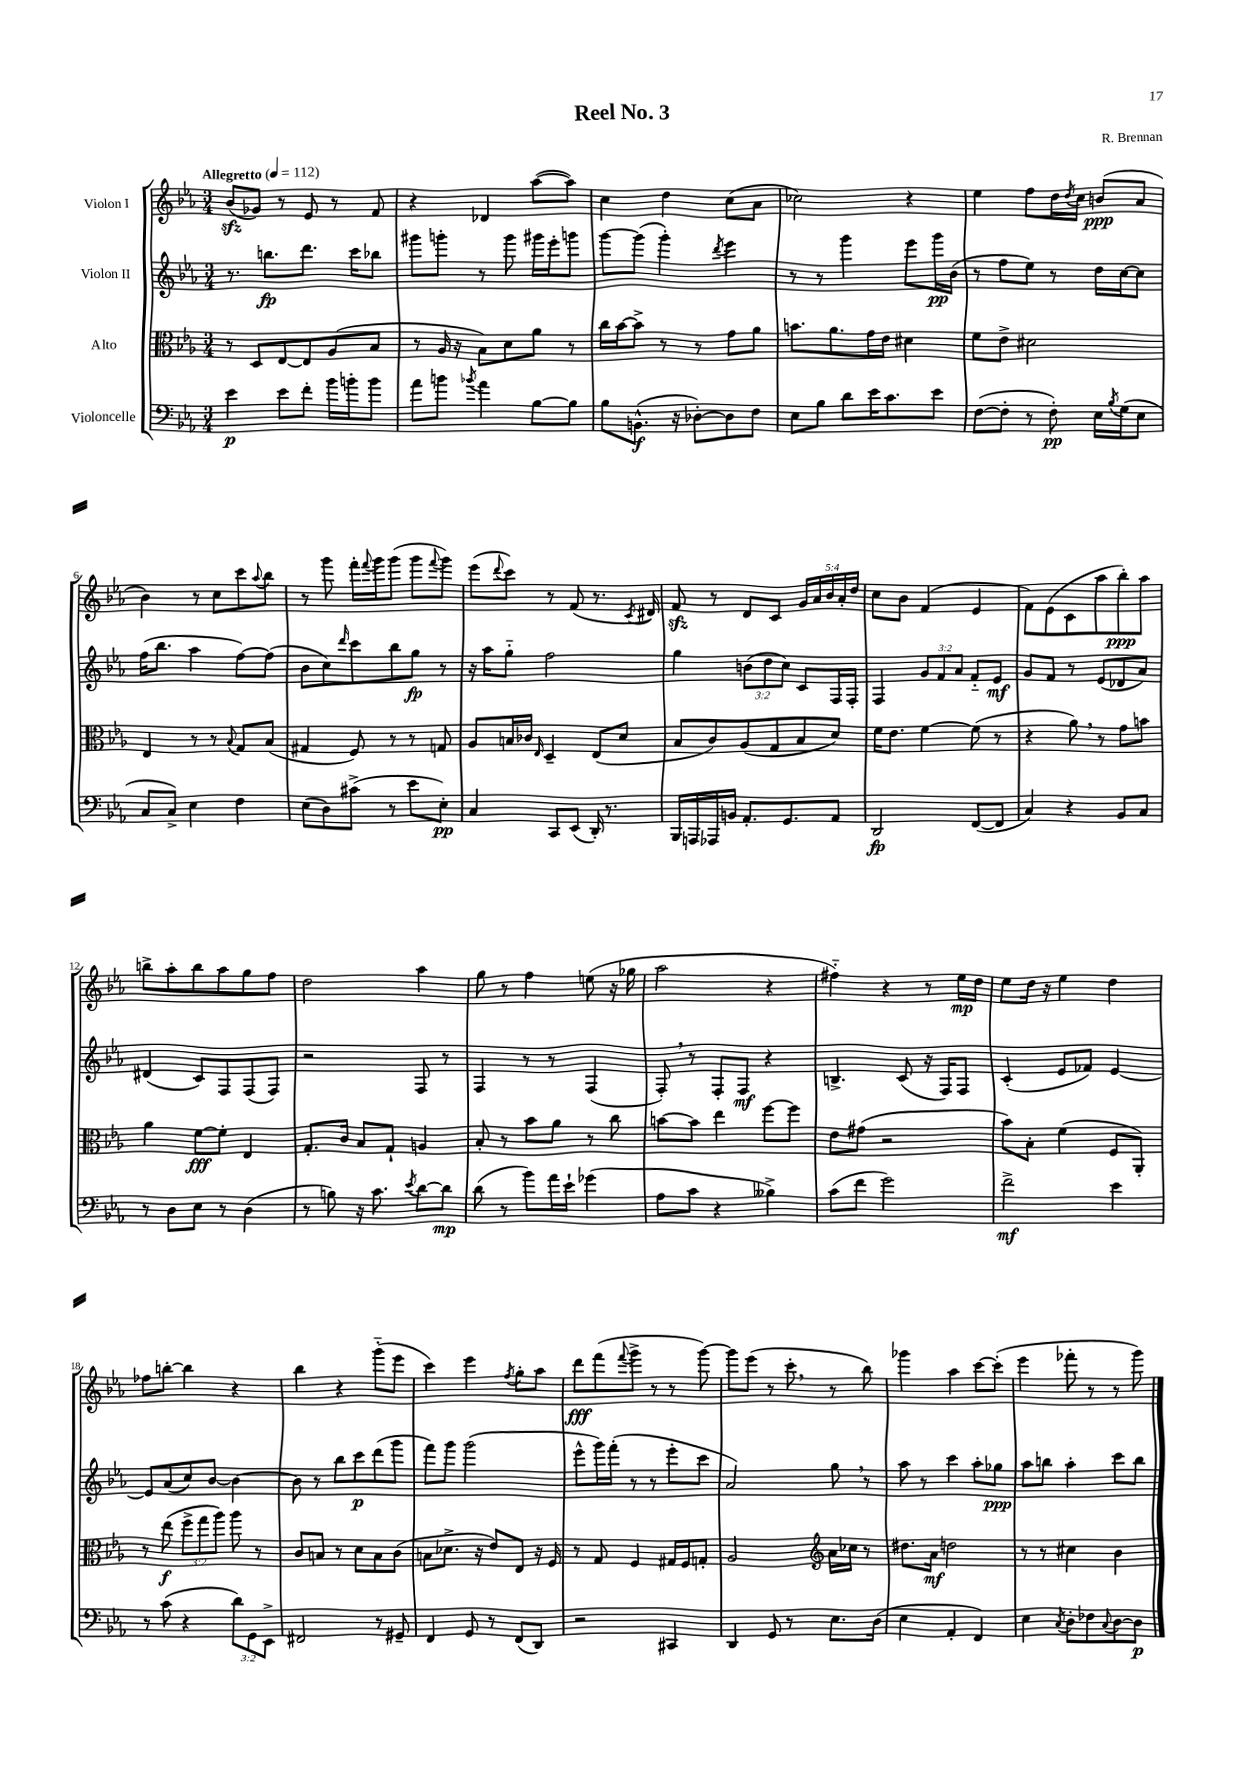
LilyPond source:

\header { title = "Reel No. 3" composer = "R. Brennan" }
<<
\new StaffGroup <<
\new Staff = "s0" \with { instrumentName = "Violon I" } {
    \clef treble \key ees \major \numericTimeSignature \time 3/4 \override Staff.TupletNumber.text = #tuplet-number::calc-fraction-text \tempo "Allegretto" 4 = 112
    bes'8\sfz( ges'8) r8 ees'8 r8 f'8 |
    r4 des'4 aes''8~( aes''8) |
    c''4 d''4 c''8( aes'8 |
    ces''2) r4 |
    ees''4 f''8 d''16 \acciaccatura { d''8 } c''16 b'8\ppp( aes'8 |
    bes'4) r8 c''8 c'''8 \appoggiatura { aes''8 } bes''8 |
    r8 g'''8 f'''16-. \appoggiatura { f'''8 } g'''16 g'''8( g'''8 \appoggiatura { f'''8 } g'''8) |
    ees'''8( \appoggiatura { d'''8 } c'''8) r8 f'8( r8. \acciaccatura { c'8 } dis'16) |
    f'8\sfz r8 d'8 c'8 \tuplet 5/4 { g'16 aes'16 bes'16 aes'16-. d''16 } |
    c''8 bes'8 f'4( ees'4 |
    f'8) ees'8( c'8 aes''8 bes''8-.\ppp) aes''8 |
    b''8-> aes''8-. b''8 aes''8 g''8 f''8 |
    d''2 aes''4 |
    g''8 r8 f''4 e''8( r16 ges''16 |
    aes''2 r4 |
    fis''4-_) r4 r8 ees''16\mp d''16 |
    ees''8 d''16 r16 ees''4 d''4 |
    fes''8 b''8~-. b''4 r4 |
    bes''4 r4 g'''8-_( ees'''8 |
    c'''4) ees'''4 \acciaccatura { f''8 } g''8-. aes''8 |
    d'''8\fff f'''8( \appoggiatura { f'''8 } g'''8-> r8 r8 g'''8~) |
    g'''8 ees'''8( r8 c'''8-. \breathe r8 bes''8) |
    ges'''4 aes''4 c'''8~ c'''8-.( |
    ees'''4 fes'''8-. r8 r8 g'''8) \bar "|." |
}
\new Staff = "s1" \with { instrumentName = "Violon II" } {
    \clef treble \key ees \major \numericTimeSignature \time 3/4 \override Staff.TupletNumber.text = #tuplet-number::calc-fraction-text
    r8. b''8.\fp d'''8. c'''16 bes''8 |
    gis'''8 g'''8-. r8 g'''8 gis'''16 ees'''16-. g'''8 |
    g'''8~ g'''8( g'''4-.) \acciaccatura { d'''8 } ees'''4 |
    r8 r8 g'''4 ees'''8 g'''16\pp bes'16( |
    r8 f''8 ees''8) r8 d''16 c''16~ c''8 |
    f''16( bes''8. aes''4 f''8~) f''8( |
    bes'8 c''8) \grace { d'''16 } c'''8 bes''8 g''8\fp r8 |
    r16 aes''16 g''8-_ f''2 |
    g''4 \tuplet 3/2 { b'8( d''8 c''8) } c'8 f16 f16-. |
    f4 \tuplet 3/2 { g'8 f'8 aes'8 } f'8-_ ees'8\mf |
    g'8 f'8 r8 ees'8( des'8 aes'8) |
    dis'4( c'8) f8 f8( f8) |
    r2 f8 r8 |
    f4 r8 r8 f4( |
    f8-.) \breathe r8 f8-. f8\mf r4 |
    b4.-> c'8( r16 f16) f8 |
    c'4-.( ees'8 fes'8) ees'4~ |
    ees'8 aes'8( c''8) bes'8~ bes'4~ |
    bes'8 r8 bes''8 c'''8\p d'''8( g'''8 |
    f'''8) g'''8 g'''2( |
    ees'''8-^ g'''16) f'''16-.( r8 r8 ees'''8-. c'''8 |
    aes'2) g''8 \breathe r8 |
    aes''8 r8 c'''4 aes''8-. ges''8\ppp |
    aes''8 b''8 aes''4-. c'''8 b''8 \bar "|." |
}
\new Staff = "s2" \with { instrumentName = "Alto" } {
    \clef alto \key ees \major \numericTimeSignature \time 3/4 \override Staff.TupletNumber.text = #tuplet-number::calc-fraction-text
    r8 d8 ees8~ ees8 aes8( bes8 |
    r8 aes16 r16 bes8) d'8 aes'8 r8 |
    c''16 bes'16~ bes'8-> r8 r8 g'8 aes'8 |
    b'8. aes'8. g'16 ees'16 dis'4 |
    f'8 ees'8-> dis'2 |
    ees4 r8 r8 \appoggiatura { bes8 } g8 bes8( |
    gis4 f8) r8 r8 g8 |
    aes8 b16 ces'16 \grace { ees16 } d4-- ees8( d'8 |
    bes8 c'8) aes8( g8 bes8 d'8) |
    f'16 ees'8. f'4~ f'8( r8 |
    r4 aes'8) \breathe r8 g'8 b'8 |
    aes'4 f'8~\fff f'8-. ees4 |
    g8.-. c'16 bes8 g8-! a4 |
    bes8-. r8 bes'8 aes'8 r8 c''8 |
    b'8~ b'8 ees''4 f''8~ f''8 |
    ees'8 gis'8( r2 |
    bes'8) bes8-. f'4( f8 aes,8-.) |
    r8 ees''8\f( \tuplet 3/2 { f''8-> g''8 aes''8) } aes''8 r8 |
    c'8 b8 r8 d'8 b8 c'8( |
    b8 des'8.-> r16 ees'8) ees8 r16 f16 |
    r8 g8 f4 gis16 f16 g8-. |
    aes2 \clef treble aes'16 ces''16 r8 |
    dis''8. aes'16\mf d''2 |
    r8 r8 cis''4 bes'4 \bar "|." |
}
\new Staff = "s3" \with { instrumentName = "Violoncelle" } {
    \clef bass \key ees \major \numericTimeSignature \time 3/4 \override Staff.TupletNumber.text = #tuplet-number::calc-fraction-text
    ees'4\p ees'8 f'8-. bes'16 b'16-. b'8 |
    aes'8 b'8 \acciaccatura { bes'8 } aes'4 bes8~ bes8 |
    bes8 b,8.-^\f( r16 des8~-.) des8 f8 |
    ees8 bes8 d'8 ees'16 c'8. ees'8 |
    f8~( f8-. r8 f8-.\pp) ees16 \acciaccatura { bes8 } g16( ees8 |
    c8 c8->) ees4 f4 |
    ees8( d8) cis'8->( r8 ees'8 ees8-.\pp) |
    c4 c,8 ees,8( d,16-.) r8. |
    bes,,16 a,,16 aes,,16 b,16 aes,8.-. g,8. aes,8 |
    d,2\fp f,8~( f,8 |
    c4) r4 bes,8 c8 |
    r8 d8 ees8 r8 d4( |
    r8 b8) r16 c'8. \acciaccatura { ees'8 } d'8~ d'8\mp |
    d'8( r8 bes'8) aes'16 ees'16-! ges'4( |
    aes8 c'8 r4 beses4->) |
    c'8( f'8 g'2) |
    f'2->\mf ees'4 |
    r8 c'8( r4 \tuplet 3/2 { d'8) g,8 ees,8-> } |
    fis,2 r8 gis,8-- |
    f,4 g,8 r8 f,8( d,8) |
    r2 cis,4 |
    d,4 g,8 r8 ees8. d16( |
    ees4 aes,4-. f,4) |
    ees4 \acciaccatura { c8 } d8-. fes8 \appoggiatura { c8 } d8~ d8\p \bar "|." |
}
>>
>>
